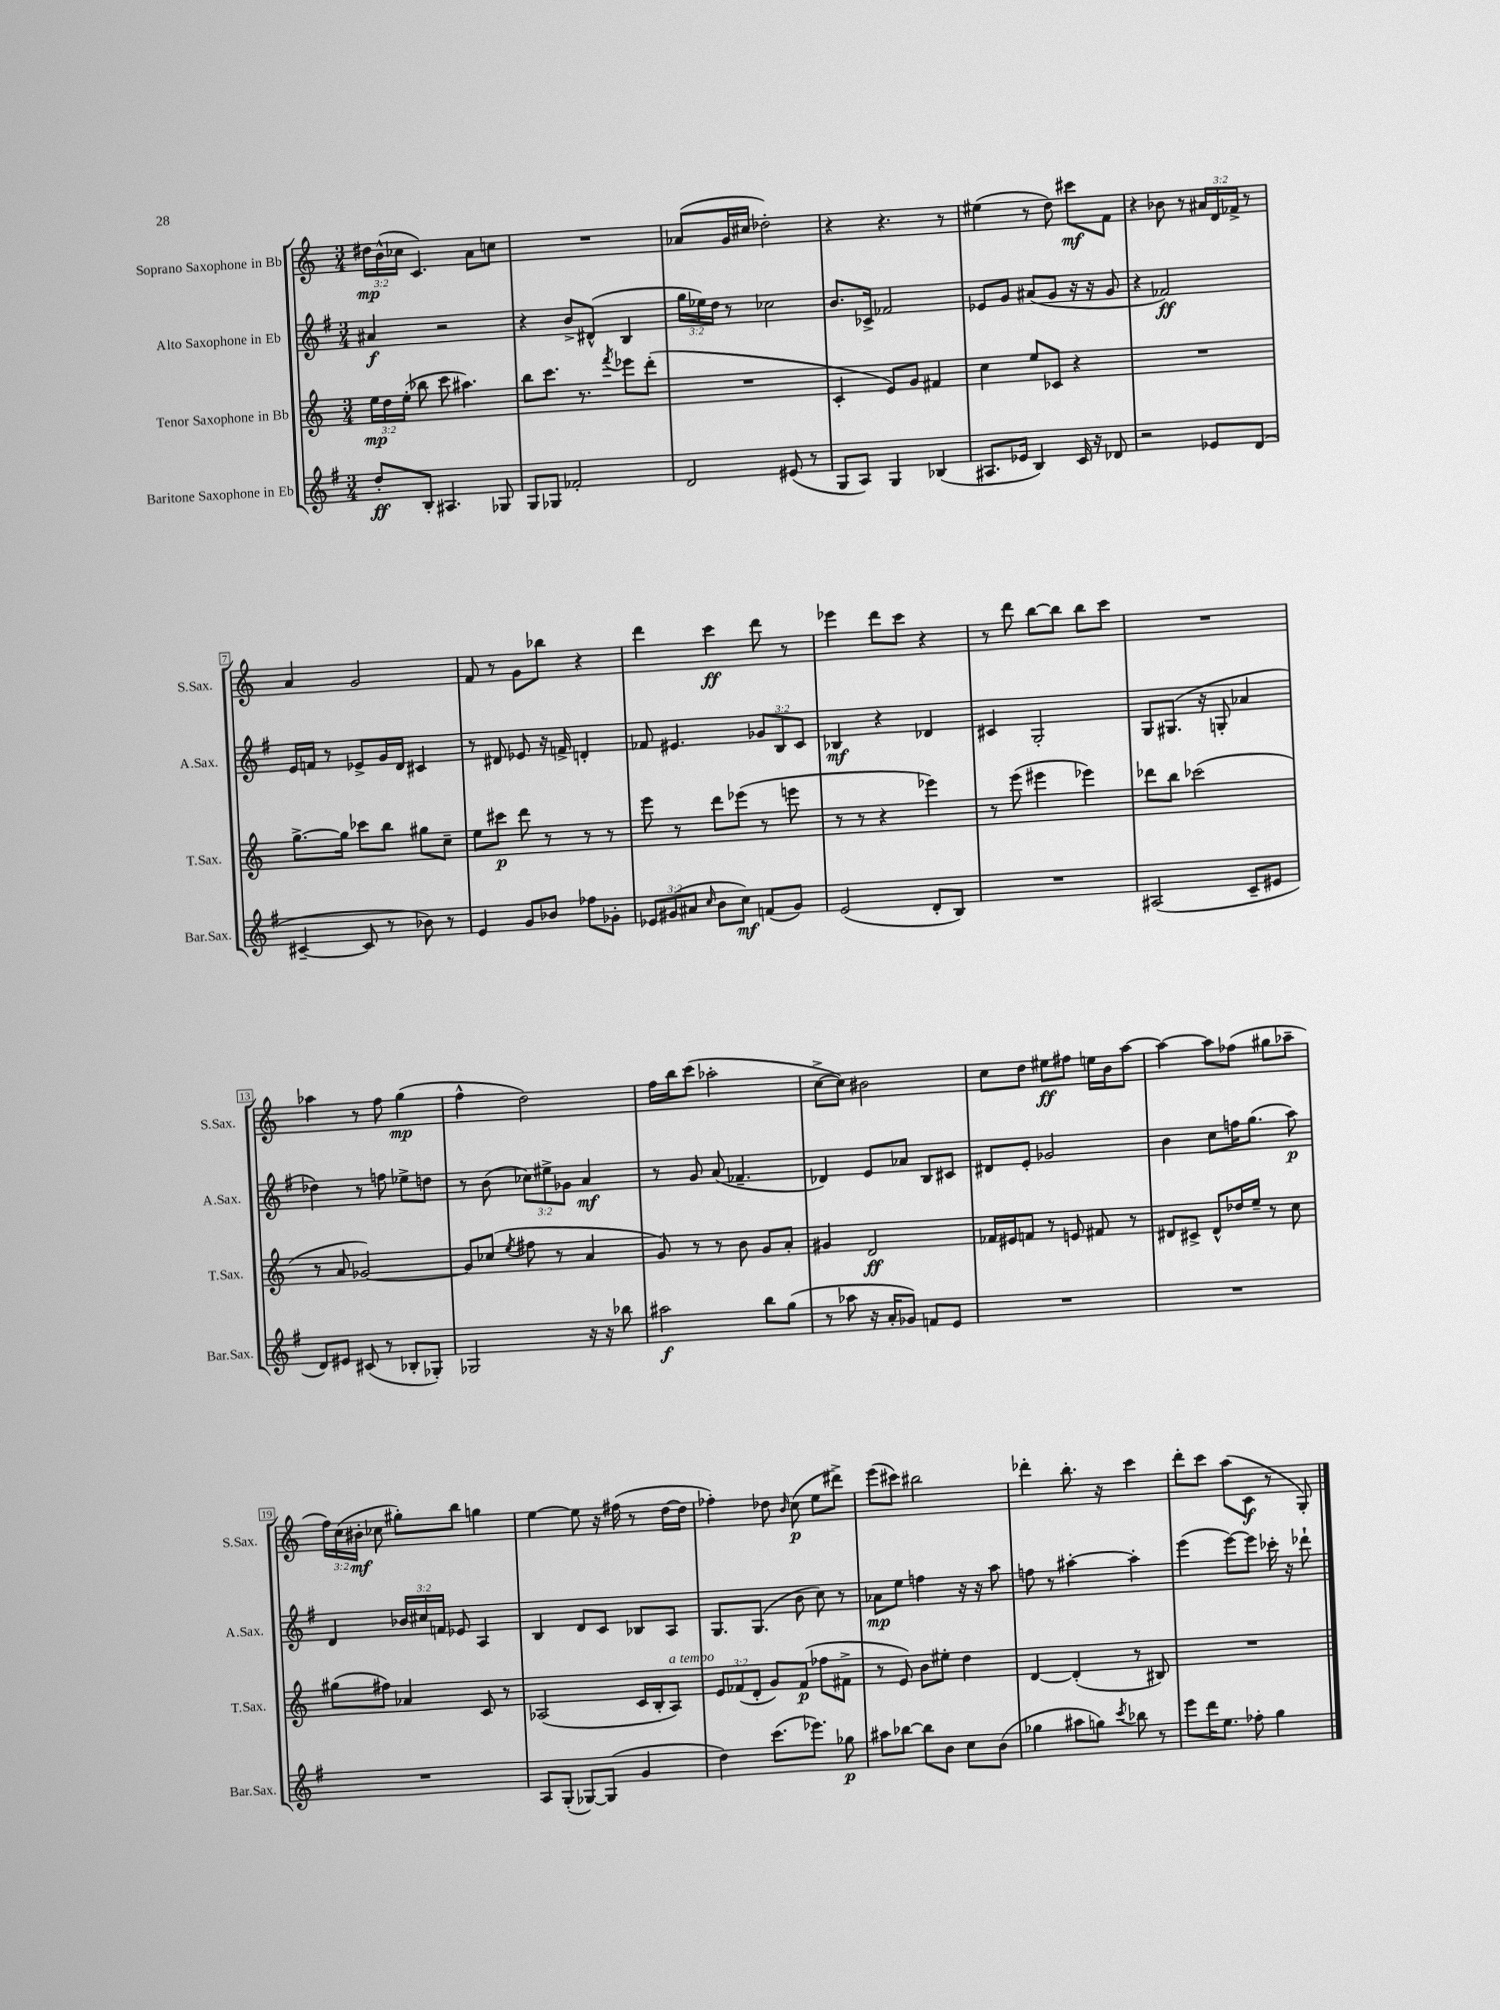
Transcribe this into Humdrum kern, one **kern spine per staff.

**kern	**dynam	**kern	**dynam	**kern	**dynam	**kern	**dynam
*part4	*part4	*part3	*part3	*part2	*part2	*part1	*part1
*staff4	*staff4	*staff3	*staff3	*staff2	*staff2	*staff1	*staff1
*I"Baritone Saxophone in Eb	*	*I"Tenor Saxophone in Bb	*	*I"Alto Saxophone in Eb	*	*I"Soprano Saxophone in Bb	*
*I'Bar.Sax.	*	*I'T.Sax.	*	*I'A.Sax.	*	*I'S.Sax.	*
*clefG2	*	*clefG2	*	*clefG2	*	*clefG2	*
*k[f#]	*	*k[]	*	*k[f#]	*	*k[]	*
*M3/4	*	*M3/4	*	*M3/4	*	*M3/4	*
=1	=1	=1	=1	=1	=1	=1	=1
8dd'/L	ff	24ee\LL	mp	4a#X/	f	24dd#X\LL	mp
.	.	24dd\	.	.	.	(24b^^\	.
.	.	(24ee'\JJ	.	.	.	24cc-X\JJ	.
8B'/J	.	8bb-X\	.	.	.	4.c/)	.
4.A#X/	.	8ccc\	.	2r	.	.	.
.	.	4.aa#X\)	.	.	.	.	.
.	.	.	.	.	.	8a\L	.
8G-X/	.	.	.	.	.	8ccn\J	.
=2	=2	=2	=2	=2	=2	=2	=2
8G/L	.	8bb\L	.	4r	.	2.r	.
8G-X/J	.	8.ccc\J	.	.	.	.	.
2f-X'/	.	.	.	8b^/L	.	.	.
.	.	8.r	.	.	.	.	.
.	.	.	.	(8d#X^^/J	.	.	.
.	.	8qfff/	.	.	.	.	.
.	.	8eee-X\L	.	4B/	.	.	.
.	.	(8ddd'\J	.	.	.	.	.
=3	=3	=3	=3	=3	=3	=3	=3
2d/	.	2.r	.	24gg\LL	.	(8a-X/L	.
.	.	.	.	24ee-X\)	.	.	.
.	.	.	.	24dd\JJ	.	.	.
.	.	.	.	8r	.	16g/L	.
.	.	.	.	.	.	16cc#X/JJ	.
.	.	.	.	2cc-X\	.	2dd-X'\)	.
(8e#X/	.	.	.	.	.	.	.
8r	.	.	.	.	.	.	.
=4	=4	=4	=4	=4	=4	=4	=4
8G/L	.	4c'/	.	8.b/L	.	4r	.
8A/J)	.	.	.	.	.	.	.
.	.	.	.	16c-X^/Jk	.	.	.
4G/	.	8e/L)	.	2f-X/	.	4.r	.
.	.	8g/J	.	.	.	.	.
(4B-X/	.	4f#X/	.	.	.	.	.
.	.	.	.	.	.	8r	.
=5	=5	=5	=5	=5	=5	=5	=5
8.A#X/L	.	4cc\	.	8e-X/L	.	(4ee#X\	.
.	.	.	.	8g/J	.	.	.
16e-X/Jk	.	.	.	.	.	.	.
4B/)	.	8ee/L	.	(8a#X/L	.	8r	.
.	.	8c-X/J	.	8g/J	.	8dd\)	.
16c/	.	4r	.	16r	.	8ccc#X\L	mf
16r	.	.	.	16r	.	.	.
8d-X/	.	.	.	8g/	.	8f\J	.
=6	=6	=6	=6	=6	=6	=6	=6
2r	.	2.r	.	4r	.	4r	.
.	.	.	.	2f-X/)	ff	8b-X\	.
.	.	.	.	.	.	8r	.
8e-X/L	.	.	.	.	.	24a#X/LL	.
.	.	.	.	.	.	24d/	.
.	.	.	.	.	.	24f-X^/JJ	.
(8d/J	.	.	.	.	.	8r	.
!!LO:LB:g=z
=7	=7	=7	=7	=7	=7	=7	=7
[4c#X~/	.	[8.gg^\L	.	16e/LL	.	4a/	.
.	.	.	.	16fn/JJ	.	.	.
.	.	.	.	8r	.	.	.
.	.	16gg\Jk]	.	.	.	.	.
8c#/]	.	8ccc-X\L	.	8e-X^/L	.	2g/	.
8r	.	8bb\J	.	16g/L	.	.	.
.	.	.	.	16d/JJ	.	.	.
8b-X\)	.	8gg#X\L	.	4c#X/	.	.	.
8r	.	8cc~\J	.	.	.	.	.
=8	=8	=8	=8	=8	=8	=8	=8
4e/	.	8ee\L	.	8r	.	8f/	.
.	.	8ccc#X\J	p	8d#X/	.	8r	.
8g/L	.	8ddd\	.	8e-X/	.	8g\L	.
8b-X/J	.	8r	.	16r	.	8bb-X\J	.
.	.	.	.	16fn^/	.	.	.
8ff-X\L	.	8r	.	4dn'/	.	4r	.
8g-X'\J	.	8r	.	.	.	.	.
=9	=9	=9	=9	=9	=9	=9	=9
12e-X/L	.	8eee\	.	8f-X/	.	4ddd\	.
(12g#X/	.	.	.	.	.	.	.
.	.	8r	.	4.e#X/	.	.	.
12a#X/J	.	.	.	.	.	.	.
16qqcc/	.	.	.	.	.	.	.
8b\L	.	8ddd\L	.	.	.	4ccc\	ff
8cc\J)	mf	(8eee-X\J	.	.	.	.	.
(8fn/L	.	8r	.	12g-X/L	.	8ddd\	.
.	.	.	.	12B/	.	.	.
8g#/J)	.	8eeen\	.	.	.	8r	.
.	.	.	.	12c/J	.	.	.
=10	=10	=10	=10	=10	=10	=10	=10
(2e/	.	8r	.	4B-X/	mf	4eee-X\	.
.	.	8r	.	.	.	.	.
.	.	4r	.	4r	.	8ddd\L	.
.	.	.	.	.	.	8ccc\J	.
8d'/L	.	4eee-X\)	.	4d-X/	.	4r	.
8B/J)	.	.	.	.	.	.	.
=11	=11	=11	=11	=11	=11	=11	=11
2.r	.	8r	.	4c#X/	.	8r	.
.	.	(8eee\	.	.	.	8ddd\	.
.	.	4eee#X\	.	2G'/	.	[8bb\L	.
.	.	.	.	.	.	8bb\J]	.
.	.	4eee-X\)	.	.	.	8bb\L	.
.	.	.	.	.	.	8ccc\J	.
=12	=12	=12	=12	=12	=12	=12	=12
(2A#X/	.	8ddd-X\L	.	8G/L	.	2.r	.
.	.	8bb\J	.	(8.G#X/J	.	.	.
.	.	(2ccc-X\	.	.	.	.	.
.	.	.	.	16r	.	.	.
.	.	.	.	8Gn'/	.	.	.
8c~/L	.	.	.	4a-X/	.	.	.
8e#X/J	.	.	.	.	.	.	.
!!LO:LB:g=z
=13	=13	=13	=13	=13	=13	=13	=13
8d/L)	.	8r	.	4dd-X\)	.	4aa-X\	.
8e#X/J	.	8a/	.	.	.	.	.
(8c#X/	.	[2g-X/)	.	8r	.	8r	.
8r	.	.	.	8ffn\	.	8ff\	.
8B-X'/L	.	.	.	8ee-X^\L	.	(4gg\	mp
8G-X'/J)	.	.	.	8ddn\J	.	.	.
=14	=14	=14	=14	=14	=14	=14	=14
2G-X/	.	8g-/L]	.	8r	.	4ff^^\	.
.	.	(8cc-X/J	.	(8b\	.	.	.
.	.	8qee/	.	.	.	.	.
.	.	8ff#X\	.	12cc-X\L)	.	2dd\)	.
.	.	.	.	12ee#X^\	.	.	.
.	.	8r	.	.	.	.	.
.	.	.	.	12g-X\J	.	.	.
16r	.	4a/	.	4a/	mf	.	.
16r	.	.	.	.	.	.	.
8bb-X\	.	.	.	.	.	.	.
=15	=15	=15	=15	=15	=15	=15	=15
2aa#X\	f	8g/)	.	8r	.	16ff\LL	.
.	.	.	.	.	.	16bb\J	.
.	.	8r	.	8g/	.	(8ccc\J	.
.	.	8r	.	(8a/	.	2aa-X'\	.
.	.	8b\	.	4.f-X~/	.	.	.
8bb\L	.	8g/L	.	.	.	.	.
(8gg\J	.	8a'/J	.	.	.	.	.
=16	=16	=16	=16	=16	=16	=16	=16
8r	.	4g#X/	.	4d-X/)	.	[8cc^\L	.
8aa-X\	.	.	.	.	.	8cc\J])	.
16r	.	2d/	ff	8e/L	.	2b#X\	.
16a'/KL	.	.	.	.	.	.	.
8g-X/J)	.	.	.	8a-X/J	.	.	.
8fn/L	.	.	.	8B/L	.	.	.
8e/J	.	.	.	8c#X/J	.	.	.
=17	=17	=17	=17	=17	=17	=17	=17
2.r	.	16f-X/LL	.	8d#X/L	.	8cc\L	.
.	.	16e#X/J	.	.	.	.	.
.	.	8fn/J	.	8e'/J	.	8dd\J	.
.	.	8r	.	2g-X/	.	8ee#X\L	ff
.	.	8en/	.	.	.	8ff#X\J	.
.	.	8f#X/	.	.	.	16een\LL	.
.	.	.	.	.	.	16b\J	.
.	.	8r	.	.	.	[8aa\J	.
=18	=18	=18	=18	=18	=18	=18	=18
2.r	.	8d#X/L	.	4b\	.	4aa\_	.
.	.	8c#X^/J	.	.	.	.	.
.	.	8d#^^/L	.	8cc\L	.	8aa\L]	.
.	.	16dd-X/L	.	16ffn\K	.	(8ff-X\J	.
.	.	16ee~/JJ	.	(8.gg\J	.	.	.
.	.	8r	.	.	.	8gg#X\L	.
.	.	8cc\	.	8aa\)	p	8aa-X~\J	.
!!LO:LB:g=z
=19	=19	=19	=19	=19	=19	=19	=19
2.r	.	(8gg#X\L	.	4d/	.	24ff\LL)	.
.	.	.	.	.	.	(24cc\	.
.	.	.	.	.	.	24b#X'\JJ	mf
.	.	8ff#X\J)	.	.	.	8cc-X\	.
.	.	4a-X/	.	24b-X/LL	.	8gg#X'\L)	.
.	.	.	.	24cc#X/	.	.	.
.	.	.	.	24fn/JJ	.	.	.
.	.	.	.	8e-X/	.	8bb\J	.
.	.	8c/	.	4A/	.	4ggn\	.
.	.	8r	.	.	.	.	.
=20	=20	=20	=20	=20	=20	=20	=20
8A/L	.	(2A-X/	.	4B/	.	[4ee\	.
(8G'/J	.	.	.	.	.	.	.
[8G-X/L)	.	.	.	8d/L	.	8ee\]	.
(8G-/J]	.	.	.	8c/J	.	16r	.
.	.	.	.	.	.	(16ff#X\	.
4g/	.	16c/LL	.	8B-X/L	.	8r	.
.	.	16B'/J	.	.	.	.	.
!	!	!LO:TX:a:i:t=a tempo	!	!	!	!	!
.	.	8A-/J)	.	8A/J	.	[16dd\LL	.
.	.	.	.	.	.	16dd\JJ]	.
=21	=21	=21	=21	=21	=21	=21	=21
4dd\)	.	12e/L	.	8.G/L	.	4ff-X'\)	.
.	.	(12f-X/	.	.	.	.	.
.	.	12d'/J	.	.	.	.	.
.	.	.	.	(8.G/J	.	.	.
(8.ccc\L	.	8g/L)	.	.	.	8dd-X\	.
.	.	.	.	.	.	16qqb/	.
.	.	(8f-/J	p	8b\	.	(8cc\	p
8.eee-X\J)	.	.	.	.	.	.	.
.	.	8ff-X\L	.	8cc\)	.	8ee\L	.
8gg-X\	p	8f#X^\J	.	8r	.	8ddd#X^\J)	.
=22	=22	=22	=22	=22	=22	=22	=22
8aa#X\L	.	8r	.	8a-X\L	mp	(8eee\L	.
[8bb-X\J	.	8e/)	.	8ee\J	.	8ccc#X\J)	.
8bb-\L]	.	8b\L	.	4ffn\	.	2bb#X\	.
8b\J	.	8ee#X'\J	.	.	.	.	.
8cc\L	.	4dd\	.	16r	.	.	.
.	.	.	.	16r	.	.	.
(8b\J	.	.	.	8aa\	.	.	.
=23	=23	=23	=23	=23	=23	=23	=23
4gg-X\	.	[4d/	.	8ffn\	.	4ddd-X'\	.
.	.	.	.	8r	.	.	.
8aa#X\L	.	(4d'/]	.	[4aa#X'\	.	8.bb'\	.
8ggn\J)	.	.	.	.	.	.	.
.	.	.	.	.	.	16r	.
8qccc/	.	.	.	.	.	.	.
8bb-X\	.	8r	.	4aa#'\]	.	4ccc\	.
8r	.	8B#X/)	.	.	.	.	.
=24	=24	=24	=24	=24	=24	=24	=24
8eee\L	.	2.r	.	(4eee\	.	8ddd'\L	.
16ddd\K	.	.	.	.	.	8ccc\J	.
8.ee\J	.	.	.	.	.	.	.
.	.	.	.	[8eee\L)	.	(8aa\L	.
8ff-X'\	.	.	.	8eee\J]	.	8c\J	f
4gg\	.	.	.	16ccc-X'\	.	8r	.
.	.	.	.	16r	.	.	.
.	.	.	.	8ddd-X`\	.	8G'/)	.
==	==	==	==	==	==	==	==
*-	*-	*-	*-	*-	*-	*-	*-
